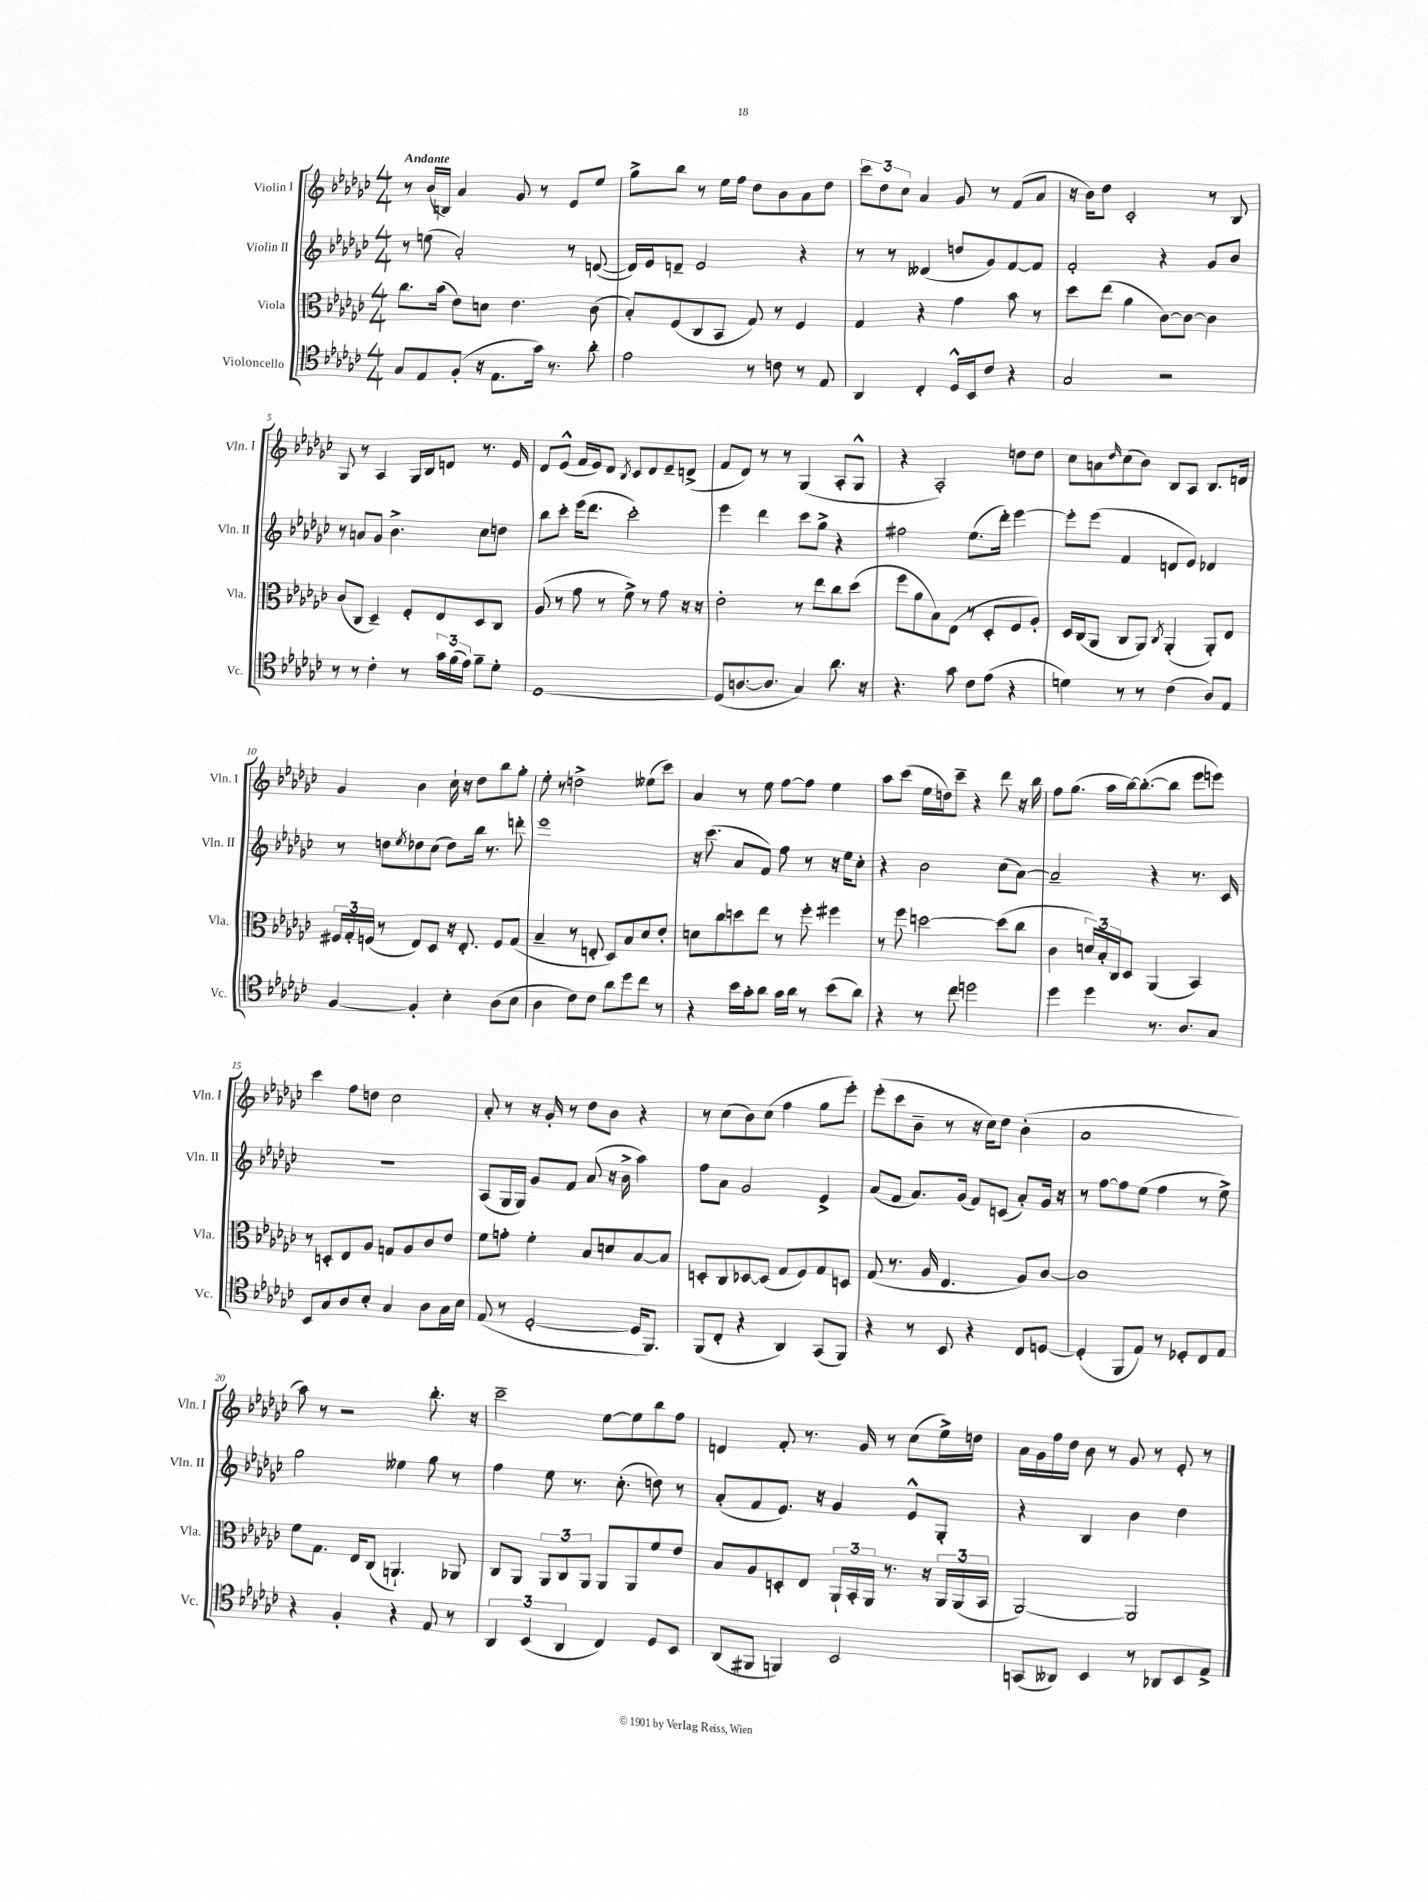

**kern	**kern	**kern	**kern
*part4	*part3	*part2	*part1
*staff4	*staff3	*staff2	*staff1
*I"Violoncello	*I"Viola	*I"Violin II	*I"Violin I
*I'Vc.	*I'Vla.	*I'Vln. II	*I'Vln. I
*clefC4	*clefC3	*clefG2	*clefG2
*k[b-e-a-d-g-c-]	*k[b-e-a-d-g-c-]	*k[b-e-a-d-g-c-]	*k[b-e-a-d-g-c-]
*M4/4	*M4/4	*M4/4	*M4/4
=1	=1	=1	=1
!	!	!	!LO:TX:a:B:t=Andante
8G-/L	8.cc-\L	8r	8r
8E-/	.	(8een\	(16b-/LL
.	(16b-\Jk	.	16Bn/JJ)
(8F'/J	8e-\L)	2a-'/)	4a-/
16r	8dn\J	.	.
8.E-\L	.	.	.
.	4.e-\	.	8g-/
16g-\Jk)	.	.	8r
8.r	.	.	.
.	.	8r	8e-/L
8a-'\	(8c-\	([8dn/	8ee-/J
=2	=2	=2	=2
2e-\	8B-'/L)	16d/LL])	8gg-^\L
.	.	16e-/J	.
.	(8F/	8dn~/J	8bb-\J
.	8C-/	2e-/	8r
.	8BB-/J	.	16ee-\LL
.	.	.	16ff\JJ
8r	8G-/)	.	8dd-\L
8cn\	8r	.	8b-\
8r	4F/	4r	8a-\
8E-/	.	.	8dd-\J
=3	=3	=3	=3
4AA-/	4G-/	8r	12ccc-\L
.	.	.	12dd-\
.	.	8r	.
.	.	.	12cc-\J
4C-'/	4r	(4d--X/	4a-/
16D-^^/LL	4g-\	8ddn/L	8g-/
16BB-/J	.	.	.
8c-/J	.	8g-/)	8r
4r	8b-\	[8f/	(8f/L
.	8r	8f/J]	8a-/J
=4	=4	=4	=4
2G-/	8dd-\L	2f'/	16r
.	.	.	16b-\KL)
.	(8ee-\J	.	8dd-\J
.	4a-\	.	2c-'/
2r	[8c-\L)	4r	.
.	8c-\J_	.	.
.	4c-\]	8g-/L	8r
.	.	8b-/J	8B-/
!!LO:LB:g=z
=5	=5	=5	=5
8r	(8c-/L	8r	8G-/
8r	8C-/J	8an/L	8r
4c-'\	4D-~/)	8g-/J	4A-/
.	.	4.b-^\	.
8r	8F'/L	.	16G-/LL
.	.	.	16B-/J
24g-\LL	8E-/	.	8dn/J
(24f\	.	.	.
24e-\JJ)	.	.	.
8f~\L	8D-/	8cc-\L	8.r
8d-'\J	8C-/J	8ddn\J	.
.	.	.	16e-/
=6	=6	=6	=6
[1D-	(8A-/	8bb-\L	8d-/L
.	8r	8ccc-'\J	(8e-^^/J
.	8g-\	(16eee-\KL	16f/LL
.	.	8.ddd-\J	16e-/J)
.	8r	.	8d-/J
.	.	.	8qB-/
.	8f^\)	2ccc-'\)	8c-/L
.	8r	.	8d-/
.	8g-\	.	8e-~/
.	16r	.	(8dn^/J
.	16r	.	.
=7	=7	=7	=7
(8D-/L]	2e-'\	4eee-\	8f/L
[8.An/	.	.	8d-/J)
.	.	4ddd-\	8r
8.A/J]	.	.	.
.	.	.	8r
4G-/)	8r	8ccc-\L	(4G-/
.	8ee-\L	8gg-^\J	.
8.a-\	8cc-\	4r	8A-'/L
.	(8dd-\J	.	8G-^^/J
16r	.	.	.
=8	=8	=8	=8
4.r	8ff\L	2ff#X\	4r
.	8a-\	.	.
.	8B-\)	.	2A-'/)
8g-\	(8E-\J	.	.
8c-\L	8r	(8.ee-\L	.
(8e-\J	8D-'/L	.	.
.	.	16ddd-'\Jk)	.
4r	8F/	[4eee-\	8ddn\L
.	8A-'/J)	.	8dd\J
=9	=9	=9	=9
4dn\)	16D-/LL	8eee-'\L]	8cc-\L
.	(16C-/J	.	.
.	8AA-/J	(8eee-\J	8an\
.	.	.	16qqdd-/
8r	8C-/L	4f/	(8cc-\
8r	8AA-/J)	.	8b-\J)
.	8qC-/	.	.
(4c-\	(4AA-'/	8dn/L	8B-/L
.	.	8e-/J)	8A-/J
8A-/L)	8AA-'/L)	4d-X/	8.B-/L
8E-/J	8E-/J	.	.
.	.	.	16dn/Jk
!!LO:LB:g=z
=10	=10	=10	=10
[4F/	24F#X/LL	8r	4g-/
.	24G-'/	.	.
.	(24Fn/JJ	.	.
.	8r	8ddn\L	.
.	.	8qee-/	.
4F'/]	8E-/L)	8dd-X\	4b-\
.	8D-/J	(8cc-\J	.
4B-'\	16r	8dd-\L)	16cc-`\
.	8.E-'/	.	16r
.	.	16bb-\Jk	8dd-\L
.	.	8.r	.
(8A-\L	8F/L	.	8bb-\
8B-\J	(8G-/J	8dddn'\	8gg-'\J
=11	=11	=11	=11
4A-\	4B-~/	1eee-	8ee-'\
.	.	.	8r
8c-\L)	8r	.	2ddn^\
8c-\J	8En'/	.	.
8a-\L	8D-/L)	.	.
8dd-\	8B-/	.	.
8cc-\J	8d-/	.	(8ee--X\L
8r	8e-'/J	.	8ccc-\J)
=12	=12	=12	=12
4r	8dn\L	16r	4a-/
.	.	(8.ccc-\	.
.	8cc-\	.	.
16b-\LL	8ddn\	8a-/L	8r
16g-'\J	.	.	.
8a-\J	8ee-\J	8f/J)	8ee-\
16g-\LL	8r	8ff\	[8ff\L
16a-\JJ	.	.	.
8r	8ff'\	8r	8ff\J]
(8b-\L	4ff#X\	16r	4ee-\
.	.	16ee-\KL	.
8a-\J)	.	8cc-'\J	.
=13	=13	=13	=13
4r	8r	4r	8aa-\L
.	8ff\	.	(8ccc-\J
8r	[2ddn\	2b-\	16ee-\LL
.	.	.	16ddn\J)
8cc-\	.	.	8ccc-~\J
2ddn\	.	.	4r
.	(8dd\L]	(8cc-\L	8ddd-\
.	8cc-\J	[8a-\J)	16r
.	.	.	16bb-\
=14	=14	=14	=14
4dd-\	4c-\	2a-~/]	8ff\L
.	.	.	(8.gg-\J
4dd-\	24dn/LL)	.	.
.	24B-'/	.	.
.	.	.	16aa-\LL
.	24C-/J	.	.
.	8D-/J	.	[16bb-\J)
.	.	.	(8.bb-'\_
8.r	(4AA-/	4r	.
.	.	.	8bb-\J]
8.A-/L	.	.	.
.	4BB-/)	8.r	8eee-\L
8G-/J	.	.	8eeen\J)
.	.	16c-/	.
!!LO:LB:g=z
=15	=15	=15	=15
8BB-/L	8r	1r	4ccc-\
8G-/	8Dn'/L	.	.
8A-/	8E-/	.	8ff\L
8B-'/J	8A-/J	.	8ddn\J
4G-/	8Gn/L	.	2cc-\
.	8A-/	.	.
8A-\L	8c-/	.	.
16G-\L	8e-/J	.	.
16B-\JJ	.	.	.
=16	=16	=16	=16
(8E-/	8f\L	(8A-/L	8a-'/
8r	8gn'\J	16G-/L	8r
.	.	16G-/JJ)	.
[2D-'/	4f'\	8g-/L	16r
.	.	.	16g-'/
.	.	8f/J	8r
.	8B-/L	(8a-/	8dd-\L
.	8dn/	16r	8b-\J
.	.	16b-^\	.
16D-/KL]	[8B-/	4aa-\)	4r
8.FF/J)	.	.	.
.	8B-/J]	.	.
=17	=17	=17	=17
(8FF/L	8Dn'/L	8ff\L	8r
8C-'/J	8C-/	8a-\J	(8cc-\L
4r	[8D-X/	2g-/	8b-\)
.	(8D-/J]	.	(8cc-\J
4AA-/)	8G-/L	.	4ff\
.	8F/)	.	.
(8GG-/L	8G-/	4e-^/	8gg-\L
8FF/J)	8Dn/J	.	8eee-'\J)
=18	=18	=18	=18
4r	(8G-/	(8a-/L	(8eee-'\L
.	8.r	8f/J	8ccc-\
8r	.	8.a-/L)	8b-~\J
.	16A-/	.	.
8BB-/	4.E-/	.	8r
.	.	(16g-/Jk	.
4r	.	8f/L)	16r
.	.	.	16cc-\KL)
.	.	(8cn/J	8dd-\J
8C-/L	8A-/L)	8a-'/L)	(4b-'\
[8Dn/J	[8c-/J	16g-/Jk	.
.	.	16r	.
=19	=19	=19	=19
(4D'/]	1c-]	8r	1a-
.	.	[8ff\L	.
8FF/L	.	8ff\]	.
8E-/J)	.	(8ee-\J	.
8r	.	4ff\	.
8D-X'/L	.	.	.
8C-/	.	8r	.
8E-/J	.	8ee-^\)	.
!!LO:LB:g=z
=20	=20	=20	=20
4r	8f\L	2gg-\	8aa-\)
.	8.G-\J	.	8r
4F'/	.	.	2r
.	16E-/KL	.	.
.	(8C-/J	.	.
4r	4.AAn`/)	4ee--X\	.
8E-/	.	8gg-\	8.bb-'\
8r	8AA-X/	8r	.
.	.	.	16r
=21	=21	=21	=21
6AA-/	8C-/L	4ff\	2ccc-~\
.	8AA-/J	.	.
(6BB-/	.	.	.
.	12AA-/L	8ee-\	.
6AA-/	12C-/	.	.
.	.	8.r	.
.	12AA-/J	.	.
4C-/)	8AA-/L	.	[8ee-\L
.	.	(8.cc-'\	.
.	8AA-/	.	8ee-\]
8D-/L	8f/	8ddn\)	8bb-\
8BB-/J	8e-/J	8r	8ff\J
=22	=22	=22	=22
(8AA-/L	8B-/L	(8a-'/L	4dn/
8FF#X/J	8A-/	8f/	.
4FFn/)	8Dn'/	8.e-/J)	8f'/
.	8E-/J	.	8.r
.	.	16r	.
2BB-/	24AA-`/LL	4g-/	.
.	24BB-'/	.	.
.	.	.	16g-/
.	24AA-/JJ	.	.
.	8.r	.	8r
.	.	8e-^^/L	(8cc-\L
.	16r	.	.
.	24AA-/LL	8G-'/J	16ee-^\L)
.	(24AA-/	.	.
.	.	.	16ddn\JJ
.	24BB-/JJ	.	.
=23	=23	=23	=23
(8GGn/L	[2AA-/)	4r	16a-\LL
.	.	.	16g-\
8AA--X/J)	.	.	16ff\
.	.	.	16dd-\JJ
4BB-/	.	4B-/	8b-\
.	.	.	8r
8r	2AA-/]	4b-\	8g-/
8AA-X/L	.	.	8r
8BB-/	.	4dd-\	8e-'/
8E-^/J	.	.	8r
==	==	==	==
*-	*-	*-	*-
